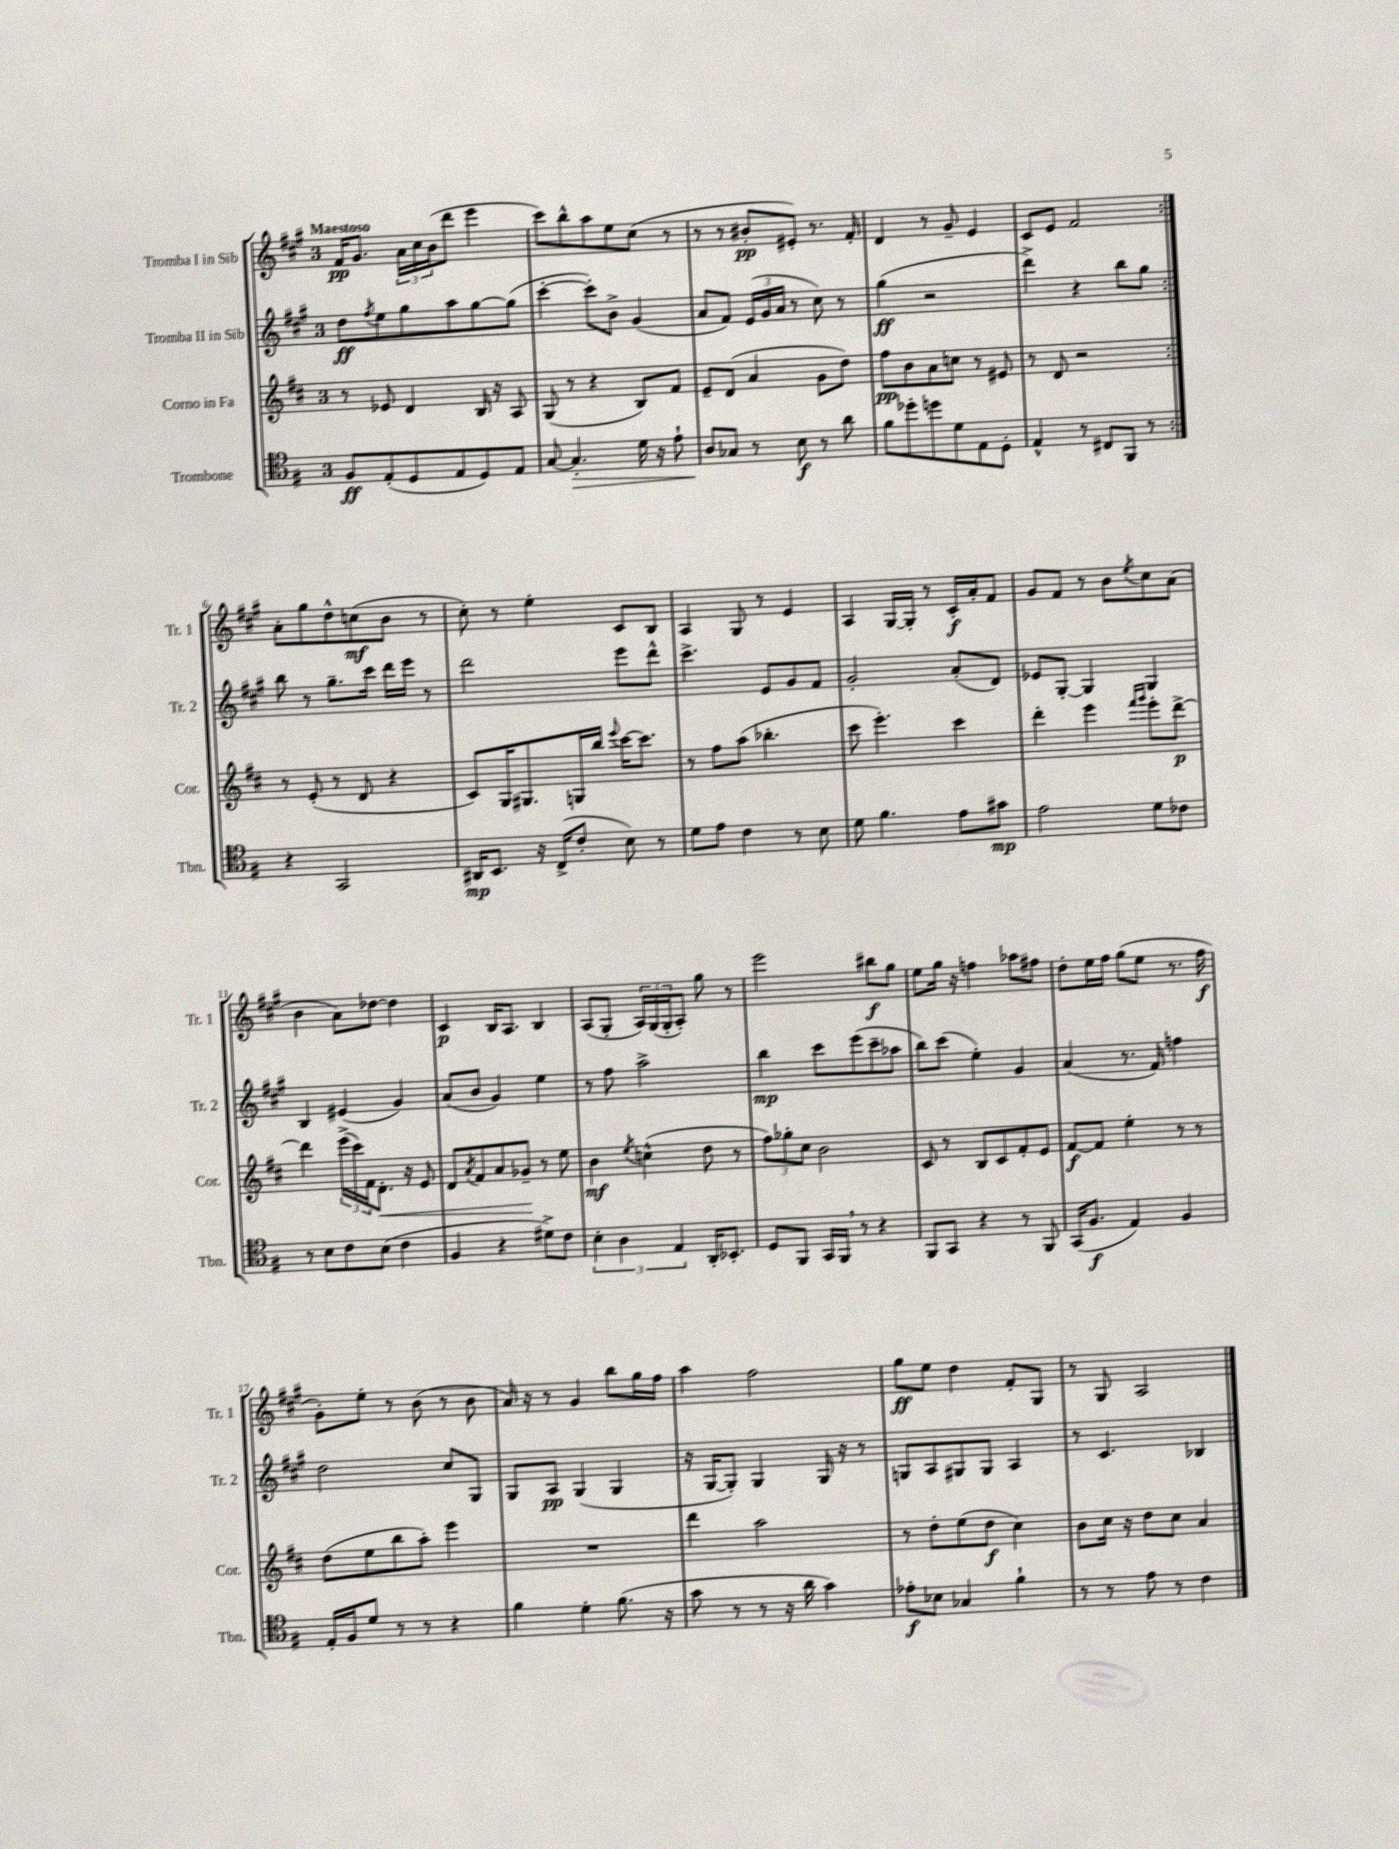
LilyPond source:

<<
\new StaffGroup <<
\new Staff = "s0" \with { instrumentName = "Tromba I in Sib" shortInstrumentName = "Tr. 1" } {
    \clef treble \key a \major \once \override Staff.TimeSignature.style = #'single-digit \time 3/4 \tempo "Maestoso"
    \repeat volta 2 { fis'16\pp gis'8. \tuplet 3/2 { a'16 cis''16 b'16( } d'''8 e'''4 |
    cis'''8) b''8-^ a''8 e''8 cis''8( r8 |
    r8 r8 bis'8-.\pp eis'8-.) r8. fis'16-. |
    d'4 r8 gis'8-- e'4 |
    cis'8 e'8 fis'2 | }
    a'8-. gis''8 d''8-^ c''8\mf( b'8 r8 |
    cis''8-.) r8 e''4-. cis'8 b8 |
    a4 gis8 r8 e'4 |
    a4 gis16~ gis16-. r8 cis'16-.\f a'16-. fis'8 |
    gis'8 fis'8 r8 b'8 \acciaccatura { e''8 } cis''8 a'8( |
    b'4 a'8) des''8~ des''4 |
    cis'4\p b16 a8. b4 |
    a8( gis8-. \tuplet 3/2 { a16) gis16( gis16-. } a8-.) gis''8 r8 |
    e'''2 bis''8\f gis''8 |
    e''8 gis''16 r16 f''4 aes''8 fis''8 |
    d''8-. e''16 fis''16 gis''8( e''8 r8. fis''16\f |
    gis'8-.) e''8-. r8 b'8( r8 b'8 |
    a'16) r16 r8 gis'4 b''8 gis''16 fis''16 |
    a''4 fis''2 |
    gis''8\ff e''8 d''4 fis'8-. gis8 |
    r8 gis8 a2 \bar "|." |
}
\new Staff = "s1" \with { instrumentName = "Tromba II in Sib" shortInstrumentName = "Tr. 2" } {
    \clef treble \key a \major \once \override Staff.TimeSignature.style = #'single-digit \time 3/4
    \repeat volta 2 { d''8\ff \acciaccatura { fis''8 } e''8 gis''8 a''8 gis''8~ gis''8( |
    cis'''4~-. cis'''8-.) b'8-> gis'4( |
    a'8 fis'8) \tuplet 3/2 { e'16( gis'16 a'16 } r8 cis''8) r8 |
    gis''4\ff( r2 |
    d'''4->) r4 b''8 gis''8 | }
    b''8 r8 gis''8.-- cis'''16 d'''16 e'''16 r8 |
    d'''2 e'''8 d'''8-^ |
    cis'''4.-> e'8 gis'8 fis'8 |
    gis'2-. a'8-.( d'8) |
    ees'8 gis8~-. gis4 gis4 |
    b4 eis'4( gis'4) |
    a'8( b'8 gis'4) e''4 |
    r8 fis''8 a''2-> |
    b''4\mp cis'''8 e'''8( cis'''8-- aes''8 |
    b''8) cis'''8( e''4-.) gis'4 |
    a'4( r8. fis'16) f''4 |
    d''2 cis''8 gis8 |
    gis8 a8\pp gis4( gis4 |
    r16 gis16~ gis8-.) gis4 gis16 r16 r8 |
    g8 a8 gis8 gis8 a4 |
    r8 cis'4. bes4 \bar "|." |
}
\new Staff = "s2" \with { instrumentName = "Corno in Fa" shortInstrumentName = "Cor." } {
    \clef treble \key d \major \once \override Staff.TimeSignature.style = #'single-digit \time 3/4
    \repeat volta 2 { r8 ees'8 d'4 b16 r16 a8 |
    g8( r8 r4 b8) fis'8 |
    e'8-- d'8( a'4 g'8 d''8) |
    fis''8\pp b'8 a'8 c''8 r8 eis'8 |
    r8 d'8 r2 | }
    r8 e'8-.( r8 d'8 r4 |
    cis'8) g16 gis8. g16 b''16 \appoggiatura { e'''8 } cis'''16~ cis'''8. |
    r8 fis''8 a''8( bes''4.-. |
    cis'''8 e'''4.-.) cis'''4 |
    d'''4-. e'''4 \grace { fis'''16 g'''16 } e'''8-. d'''8~->\p |
    d'''4 \tuplet 3/2 { e'''16->( cis'''16) fis'16 } d'8.-.\< r16 e'8 |
    d'8 \acciaccatura { a'8 } fis'8 a'8 ges'8--\! r8 e''8 |
    b'4\mf \acciaccatura { e''8 } c''4-^( d''8 r8 |
    \tuplet 3/2 { fis''8) ges''8-. cis''8 } b'2 |
    cis'8 r8 b8 cis'8 fis'8-. e'8 |
    fis'8~\f fis'8 e''4-. r8 r8 |
    d''8( e''8 b''8 a''8-.) e'''4 |
    R2. |
    d'''4 a''2 |
    r8 d''8-. e''8( d''8\f cis''4) |
    b'8 cis''16 r16 d''8 cis''8 a'4 \bar "|." |
}
\new Staff = "s3" \with { instrumentName = "Trombone" shortInstrumentName = "Tbn." } {
    \clef tenor \key g \major \once \override Staff.TimeSignature.style = #'single-digit \time 3/4
    \repeat volta 2 { fis8\ff e8-.( d8 e8 d8) e8 |
    g8~ g4.-.\> d'16 r16 e'8-! |
    a8\! ges8 r8 b8\f r8 a'8 |
    fis'8 des''8-. d''8 d'8 e8 d8-. |
    e4-^ r8 cis8 fis,8 r8 | }
    r4 g,2 |
    ais,16\mp b,8. r16 c16->( c'8-. b8) r8 |
    d'8 e'8 c'4 r8 b8 |
    d'8 fis'4. e'8 gis'8\mp |
    e'2 d'8 ces'8 |
    r8 b8 c'8 b8( c'4 |
    fis4 r4 dis'8->) c'8 |
    \tuplet 3/2 { b4-. a4 e4 } a,16-. bes,8.-. |
    d8 fis,8 g,16 fis,16 \breathe r8 r4 |
    fis,8 g,8 r4 r8 fis,8 |
    g,16( fis8.\f e4) fis4 |
    e16-. fis16 d'8 r8 r8 r4 |
    fis'4 d'4-. fis'8.( r16 |
    g'8 r8 r8 r16 a'16 g'4) |
    ees'8-.\f bes8 ges4 fis'4-! |
    r8 r8 e'8 r8 c'4 \bar "|." |
}
>>
>>
